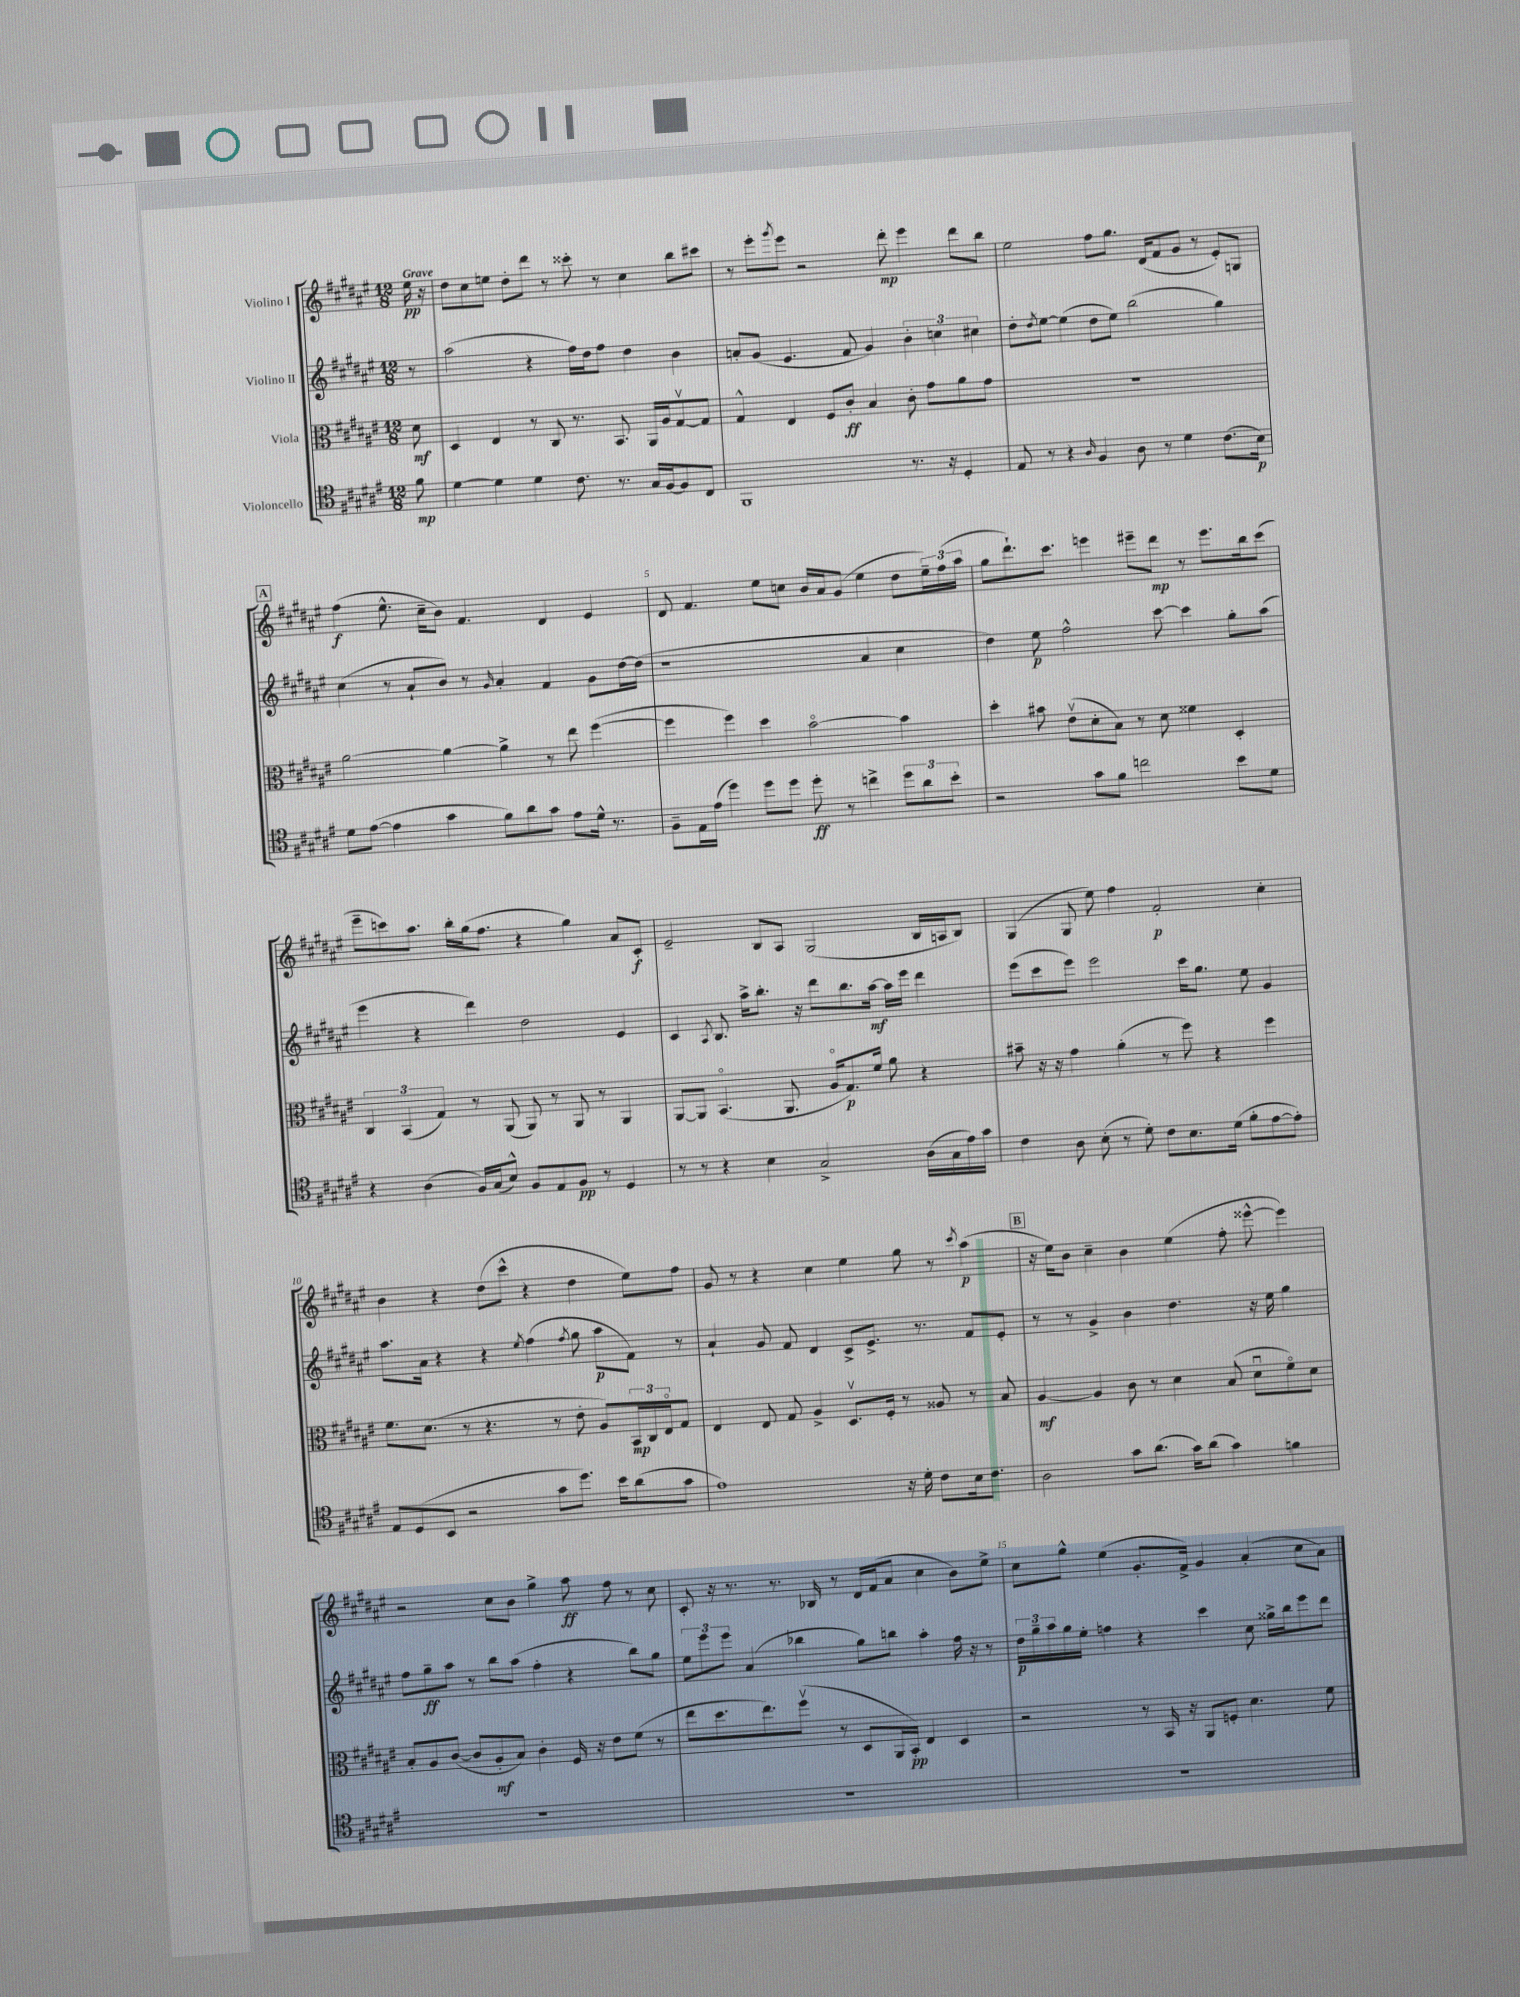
<<
\new StaffGroup <<
\new Staff = "s0" \with { instrumentName = "Violino I" } {
    \clef treble \key fis \major \numericTimeSignature \time 12/8 \partial 8 \tempo "Grave"
    eis''16\pp r16 |
    dis''8 cis''8 e''8 dis''8-. dis'''8 r8 cisis'''8-. r8 cis''4 b''8 cis'''8 |
    r8 eis'''8-. \acciaccatura { gis'''8 } eis'''8 r2 dis'''8-.\mp eis'''4 dis'''8 b''8 |
    eis''2 fis''8 gis''8. dis'16( fis'8 gis'8 r8 eis'8-.) g8 |
    \mark \markup { \box "A" } fis''4\f( eis''8.-^ cis''16-- b'8) fis'4. dis'4 eis'4 |
    dis'8 fis'4. eis''8 c''8 b'16 ais'16 gis'8( eis''4 dis''8 \tuplet 3/2 { eis''16--) fis''16( ais''16 } |
    gis''8 dis'''8.-!) cis'''8. e'''4 eis'''8-- dis'''8\mp r8 eis'''8. b''16 cis'''8( |
    eis'''8-- c'''8) ais''8. b''16-. gis''16( fis''8. r4 gis''4) ais'8 cis'8-.\f |
    eis'2-- b8 ais8 gis2( b16 a16 b8) |
    gis4( gis8 eis''8) fis''4 fis'2-.\p cis''4-. |
    b'4 r4 dis''8( cis'''8-^ r4 dis''4 eis''8) fis''8 |
    gis'8 r8 r4 cis''4 eis''4 gis''8 r8 \acciaccatura { cis'''8 } ais''4\p( |
    \mark \markup { \box "B" } r16 eis''16) b'8 cis''4-- b'4 eis''4( fis''8-. eisis'''8~-^ eisis'''4) |
    r2 cis''8 b'8 gis''4-> ais''8\ff fis''8 r8 cis''8 |
    cis'8-. r16 r8. r8. bes16 r8 dis'16 fis'16( ais'8 cis''4 b'8) eis''8-> |
    cis''8 gis''8-^ eis''4( gis'8.-. fis'16->) gis'4 ais'4-.( cis''8 ais'8) \bar "|." |
}
\new Staff = "s1" \with { instrumentName = "Violino II" } {
    \clef treble \key fis \major \numericTimeSignature \time 12/8 \partial 8
    r8 |
    ais''2( r4 fis''16) dis''16 fis''8 dis''4 b'4 |
    a'8-. gis'8( eis'4. fis'8 gis'4) \tuplet 3/2 { b'4-. c''4 cis''4 } |
    dis''8-. \acciaccatura { dis''8 } eis''8~ eis''4( dis''8 eis''8) b''2( gis''4) |
    \mark \markup { \box "A" } cis''4( r8 ais'8-! b'8) r8 \grace { gis'16 } ais'4-. fis'4 gis'8 dis''16~ dis''16( |
    r1 ais'4 cis''4 |
    dis''4) eis''8\p fis''2-^ cis'''8~ cis'''4 gis''8-. ais''8( |
    eis'''4 r4 dis'''4) dis''2 eis'4 |
    cis'4 \acciaccatura { ais8 } b8. ais''16-> b''8.-. r16 dis'''8 b''8. ais''16~\mf ais''16 eis'''16 dis'''4 |
    eis'''8( cis'''8 eis'''8) eis'''2 cis'''16 gis''8. eis''8 gis'4 |
    ais''8. ais'16 r4 r4 \acciaccatura { eis''8 } fis''4( \acciaccatura { fis''8 } gis''8 ais''8\p fis'8) r8 |
    ais'4-! gis'8 fis'8 dis'4 cis'8-> eis'8.-> r8. fis'8 eis'8-. |
    \mark \markup { \box "B" } r8 r8 gis'4-> b'4 dis''4. r16 eis''16 gis''4 |
    fis''8 gis''8--\ff ais''8 r8 b''8 ais''8( fis''4-. r4 b''8) gis''8 |
    \tuplet 3/2 { eis''8 eis'''8 eis'''8 } ais'4( bes''4 gis''8) b''8 ais''4-. fis''16 r16 r8 |
    \tuplet 3/2 { dis''16\p gis''16-- ais''16 } gis''16 eis''16-. f''4 r4 cis'''4 cis''8 gisis''16-> b''16 eis'''8 dis'''8 \bar "|." |
}
\new Staff = "s2" \with { instrumentName = "Viola" } {
    \clef alto \key fis \major \numericTimeSignature \time 12/8 \partial 8
    dis'8\mf |
    dis4 eis4 r8 cis8 r8. b,8. ais,16 ais16 gis8~\upbow gis8 |
    gis4-^ eis4 fis8 cis'8-.\ff b4 cis'8-. gis'8 ais'8 gis'8 |
    R1. |
    \mark \markup { \box "A" } ais'2~ ais'4~ ais'4-> r8 eis''8 fis''4~( |
    fis''4 fis''4) dis''4 b'2~\flageolet b'4 |
    dis''4-. bis'8 eis'8\upbow( dis'8-. b8) r8 dis'8 fisis'4 dis4-. |
    \tuplet 3/2 { cis4 b,4( gis4) } r8 ais,8( ais,8) r8 ais,8 r8 ais,4 |
    ais,8~ ais,8 b,4.\flageolet( ais,8. ais16\flageolet gis8.\p) fis'16 ais'8 r4 |
    bis'8-- r16 r16 gis'4 ais'4-.( r8 fis''8) r4 fis''4 |
    fis'8. dis'8.( r8 r4. r8 eis'8-. ais8) \tuplet 3/2 { b,16\mp cis16 eis16\flageolet } gis8 |
    eis4 eis8 gis8 ais4-> dis8.\upbow fis16-. r8 aisis8 r8 b8 |
    \mark \markup { \box "B" } ais4~\mf ais4 cis'8 r8 dis'4 b8( dis'8\downbow fis'8\flageolet) dis'8 |
    b8-. ais8 cis'8~( cis'8 ais8-.\mf b8) cis'4-. fis16 r16 eis'8 fis'8( r8 |
    eis''8 dis''8. eis''8.) fis''8\upbow( r8 dis8 ais,16 b,16-.\pp) eis4 dis4 |
    r2 r8 b,16 r16 ais,8 f8-. dis'4. fis'8 \bar "|." |
}
\new Staff = "s3" \with { instrumentName = "Violoncello" } {
    \clef tenor \key fis \major \numericTimeSignature \time 12/8 \partial 8
    fis'8\mp |
    dis'4~ dis'4 dis'4 cis'8. r8. gis16 fis16~ fis8 cis8 |
    fis,1 r8. r16 dis4-. |
    eis8 r8 r4 \grace { ais16 } fis4 ais8 r8 dis'4 cis'8.( b16\p) |
    \mark \markup { \box "A" } dis'8 eis'8~( eis'4 gis'4 fis'8) ais'8 gis'8 eis'8 dis'16-^ r8. |
    fis8-- eis16 eis'16( dis''4) dis''8 dis''8 dis''8-.\ff r8 c''4-> \tuplet 3/2 { dis''8 ais'8 b'8-. } |
    r2 gis'8 fis'8 c''2 b'8 dis'8 |
    r4 ais4( fis16) gis16( b8-^) fis8 eis8 fis8\pp r8 dis4 |
    r8 r8 r4 b4 gis2-> ais16( gis16 eis'16) gis'16 |
    cis'4 ais8 b8-.( r8 dis'8-.) cis'8 b8. dis'16( fis'8-. eis'8~ eis'8-.) |
    eis8 dis8( b,8 r2 gis'8 dis''8.) b'16 ais'8( gis'8 |
    eis'1) r16 dis'16-. cis'8 b16 cis'8. |
    \mark \markup { \box "B" } ais2 gis'8 ais'8.( gis'16) ais'8( gis'4) f'4 |
    R1. |
    R1. |
    R1. \bar "|." |
}
>>
>>
\layout { \context { \Score \override BarNumber.break-visibility = ##(#f #t #t) barNumberVisibility = #(every-nth-bar-number-visible 5) } }
